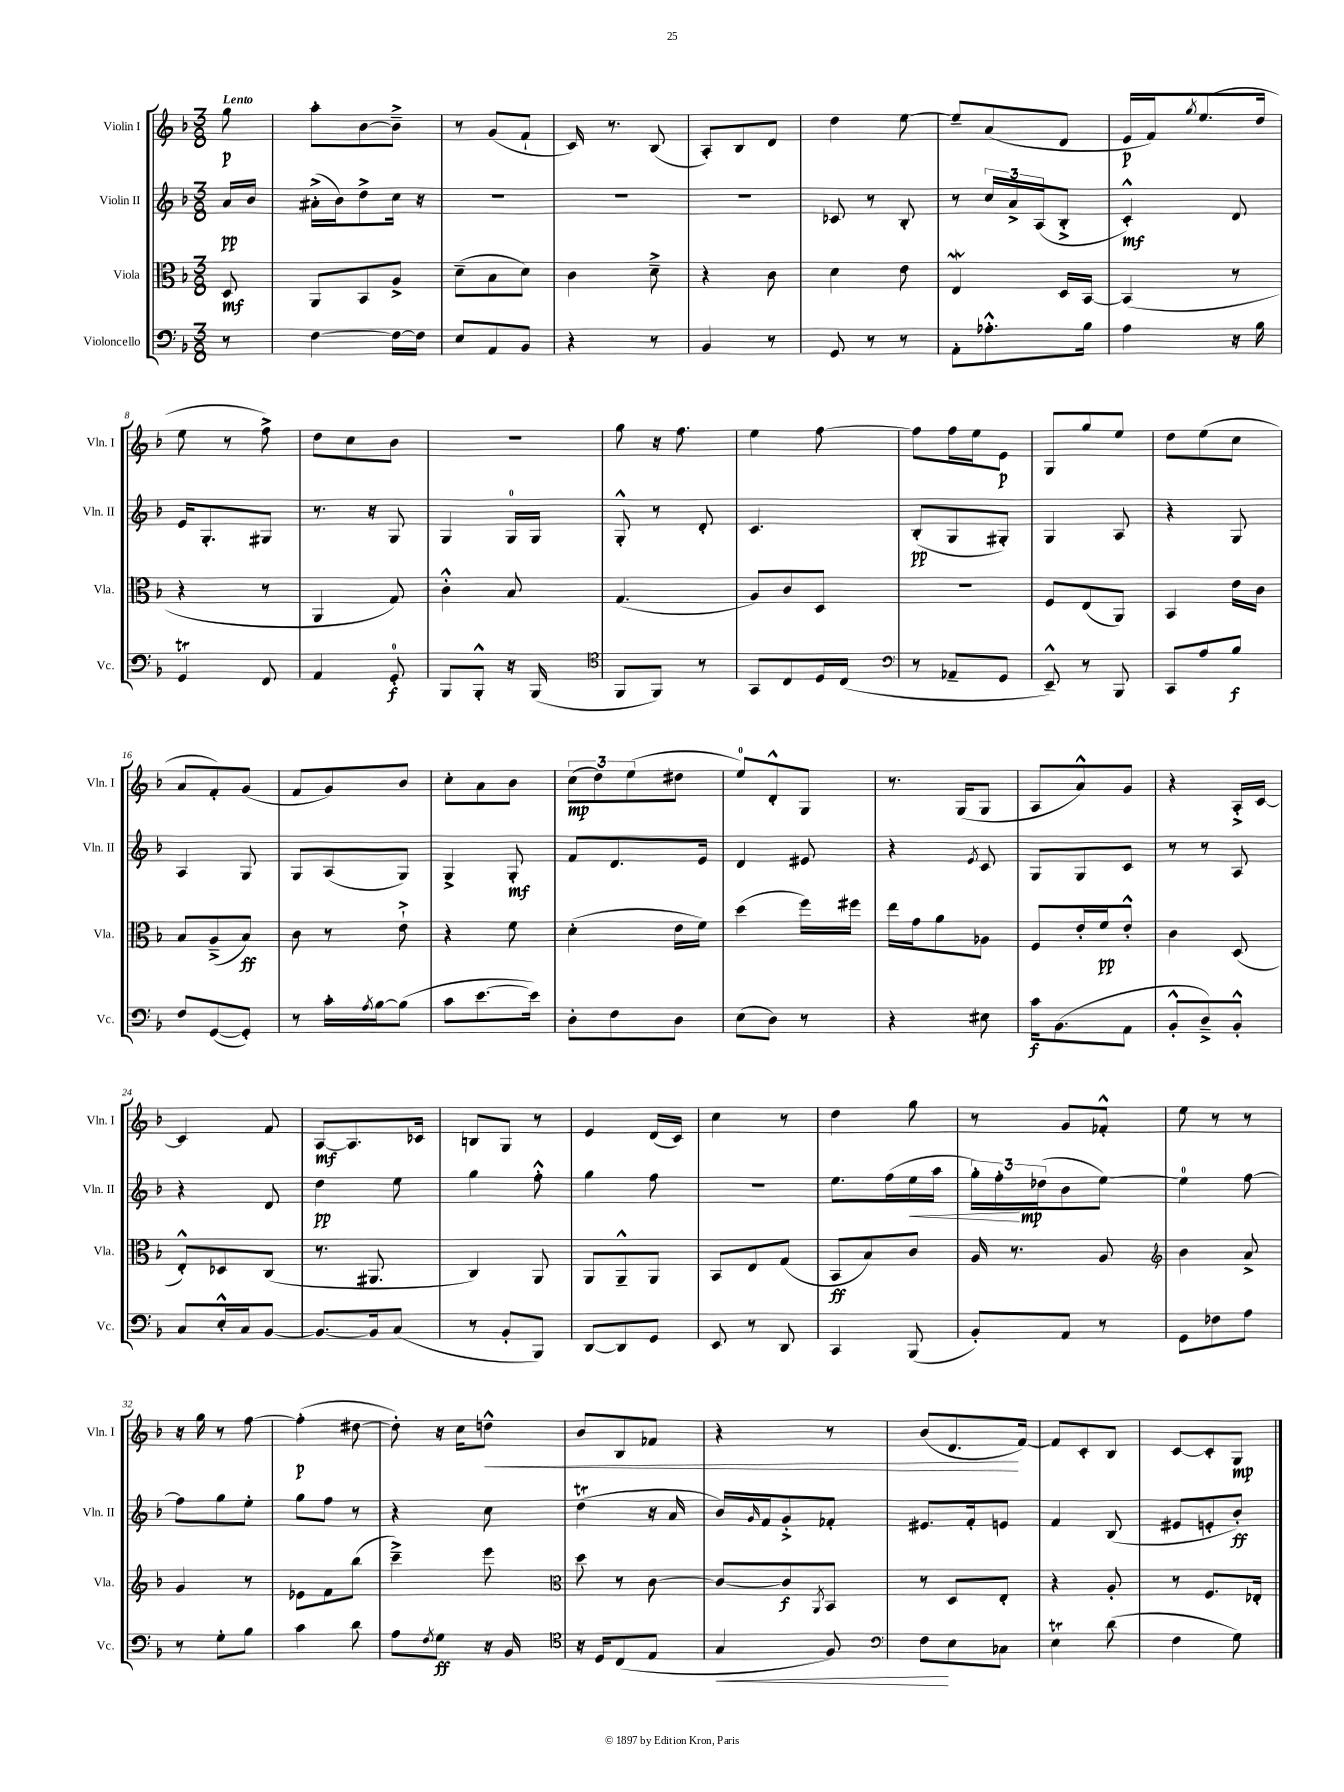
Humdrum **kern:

**kern	**dynam	**kern	**dynam	**kern	**dynam	**kern	**dynam
*part4	*part4	*part3	*part3	*part2	*part2	*part1	*part1
*staff4	*staff4	*staff3	*staff3	*staff2	*staff2	*staff1	*staff1
*I"Violoncello	*	*I"Viola	*	*I"Violin II	*	*I"Violin I	*
*I'Vc.	*	*I'Vla.	*	*I'Vln. II	*	*I'Vln. I	*
*clefF4	*	*clefC3	*	*clefG2	*	*clefG2	*
*k[b-]	*	*k[b-]	*	*k[b-]	*	*k[b-]	*
*M3/8	*	*M3/8	*	*M3/8	*	*M3/8	*
=	=	=	=	=	=	=	=
!	!	!	!	!	!	!LO:TX:a:B:t=Lento	!
8r	.	8D/	mf	16a/LL	pp	8gg\	p
.	.	.	.	16b-/JJ	.	.	.
=1	=1	=1	=1	=1	=1	=1	=1
[4F\	.	8AA/L	.	(16a#X'^\LL	.	8aa'\L	.
.	.	.	.	16b-\J)	.	.	.
.	.	8BB-/	.	8dd^\	.	[8b-\	.
16F\LL_	.	8A^/J	.	16cc\Jk	.	8b-~^\J]	.
16F\JJ]	.	.	.	16r	.	.	.
=2	=2	=2	=2	=2	=2	=2	=2
8E/L	.	(8d~\L	.	4.r	.	8r	.
8AA/	.	8B-\	.	.	.	(8g/L	.
8BB-/J	.	8d\J)	.	.	.	8f`/J	.
=3	=3	=3	=3	=3	=3	=3	=3
4r	.	4c\	.	4.r	.	16c/)	.
.	.	.	.	.	.	8.r	.
8r	.	8d~^\	.	.	.	(8B-/	.
=4	=4	=4	=4	=4	=4	=4	=4
4BB-/	.	4r	.	4.r	.	8A'/L)	.
.	.	.	.	.	.	8B-/	.
8r	.	8c\	.	.	.	8d/J	.
=5	=5	=5	=5	=5	=5	=5	=5
8GG/	.	4d\	.	8c-X/	.	4dd\	.
8r	.	.	.	8r	.	.	.
8r	.	8e\	.	8B-'/	.	[8ee\	.
=6	=6	=6	=6	=6	=6	=6	=6
8AA'\L	.	4EW/	.	8r	.	8ee~/L]	.
8.A-X'^^\	.	.	.	24cc/LL	.	(8a/	.
.	.	.	.	24a^/	.	.	.
.	.	.	.	(24A/J	.	.	.
.	.	16D/LL	.	8B-'^/J	.	8d/J	.
16B-\Jk	.	[16BB-/JJ	.	.	.	.	.
=7	=7	=7	=7	=7	=7	=7	=7
4A\	.	(4BB-/]	.	4c'^^/)	mf	16e/LL	p
.	.	.	.	.	.	16f/J)	.
.	.	.	.	.	.	8qgg/	.
.	.	.	.	.	.	(8.ee/	.
16r	.	8r	.	8d/	.	.	.
16B-\	.	.	.	.	.	16dd/Jk	.
!!LO:LB:g=z
=8	=8	=8	=8	=8	=8	=8	=8
4GGT/	.	4r	.	16e/KL	.	8ee\	.
.	.	.	.	8.G'/	.	.	.
.	.	.	.	.	.	8r	.
8FF/	.	8r	.	8G#X/J	.	8ff^\)	.
=9	=9	=9	=9	=9	=9	=9	=9
4AA/	.	4AA/	.	8.r	.	8dd\L	.
.	.	.	.	.	.	8cc\	.
.	.	.	.	16r	.	.	.
8GG'/	f	8G/)	.	8G/	.	8b-\J	.
=10	=10	=10	=10	=10	=10	=10	=10
8BBB-/L	.	4c'^^\	.	4G/	.	4.r	.
8BBB-'^^/J	.	.	.	.	.	.	.
16r	.	8B-/	.	16G/LL	.	.	.
(16BBB-/	.	.	.	16G/JJ	.	.	.
=11	=11	=11	=11	=11	=11	=11	=11
*clefC4	*	*	*	*	*	*	*
8FF/L	.	(4.G/	.	8G'^^/	.	8gg\	.
8FF/J)	.	.	.	8r	.	16r	.
.	.	.	.	.	.	8.ff\	.
8r	.	.	.	8d'/	.	.	.
=12	=12	=12	=12	=12	=12	=12	=12
8GG/L	.	8A/L)	.	4.c/	.	4ee\	.
8C/	.	8c/	.	.	.	.	.
16D/L	.	8D/J	.	.	.	[8ff\	.
(16C/JJ	.	.	.	.	.	.	.
=13	=13	=13	=13	=13	=13	=13	=13
*clefF4	*	*	*	*	*	*	*
8r	.	4.r	.	(8B-'/L	pp	8ff\L]	.
8AA-X~/L	.	.	.	8G/	.	16ff\L	.
.	.	.	.	.	.	16ee\J	.
8GG/J	.	.	.	8G#X'/J)	.	8e\J	p
=14	=14	=14	=14	=14	=14	=14	=14
8EE~^^/)	.	8F/L	.	4G/	.	8G/L	.
8r	.	(8E/	.	.	.	8gg/	.
8BBB-/	.	8AA/J)	.	8A/	.	8ee/J	.
=15	=15	=15	=15	=15	=15	=15	=15
8CC/L	.	4BB-/	.	4r	.	8dd\L	.
8A/	.	.	.	.	.	(8ee\	.
8B-/J	f	16e\LL	.	8G/	.	8cc\J	.
.	.	16c\JJ	.	.	.	.	.
!!LO:LB:g=z
=16	=16	=16	=16	=16	=16	=16	=16
8F/L	.	8B-/L	.	4A/	.	8a/L	.
([8GG/	.	(8A~^/	.	.	.	8f'/)	.
8GG'/J])	.	8B-/J)	ff	8G/	.	(8g/J	.
=17	=17	=17	=17	=17	=17	=17	=17
8r	.	8c\	.	8G/L	.	8f/L	.
16c'\LL	.	8r	.	(8A/	.	8g/)	.
8qA/	.	.	.	.	.	.	.
[16B-\J	.	.	.	.	.	.	.
(8B-\J]	.	8e`^\	.	8G/J)	.	8b-/J	.
=18	=18	=18	=18	=18	=18	=18	=18
8c\L	.	4r	.	4G^/	.	8cc'\L	.
[8.e\	.	.	.	.	.	8a\	.
.	.	8f\	.	8G'/	mf	8b-\J	.
16e\Jk])	.	.	.	.	.	.	.
=19	=19	=19	=19	=19	=19	=19	=19
8D'\L	.	(4d'\	.	8f/L	.	(12cc\L	mp
.	.	.	.	.	.	12dd\)	.
8F\	.	.	.	8.d/	.	.	.
.	.	.	.	.	.	(12ee\	.
8D\J	.	16e\LL	.	.	.	8dd#X\J	.
.	.	16f\JJ)	.	16e/Jk	.	.	.
=20	=20	=20	=20	=20	=20	=20	=20
(8E\L	.	(4dd\	.	4d/	.	8ee/L)	.
8D\J)	.	.	.	.	.	8d'^^/	.
8r	.	16ff\LL)	.	8e#X/	.	8G/J	.
.	.	16ff#X\JJ	.	.	.	.	.
=21	=21	=21	=21	=21	=21	=21	=21
4r	.	16ee\LL	.	4r	.	8.r	.
.	.	16g\J	.	.	.	.	.
.	.	8a\	.	.	.	.	.
.	.	.	.	.	.	(16G/KL	.
.	.	.	.	8qe/	.	.	.
8E#X\	.	8A-X\J	.	8c/	.	8G/J	.
=22	=22	=22	=22	=22	=22	=22	=22
16c\KL	f	8F/L	.	8G/L	.	8A/L	.
(8.BB-\	.	.	.	.	.	.	.
.	.	16e'/L	.	8G/	.	8a^^/)	.
.	.	16f/J	pp	.	.	.	.
8AA\J	.	8e'^^/J	.	8c/J	.	8g/J	.
=23	=23	=23	=23	=23	=23	=23	=23
8BB-'^^/L	.	4c\	.	8r	.	4r	.
8D~^/)	.	.	.	8r	.	.	.
8BB-'^^/J	.	(8D/	.	8A/	.	16A'^/LL	.
.	.	.	.	.	.	[16c/JJ	.
!!LO:LB:g=z
=24	=24	=24	=24	=24	=24	=24	=24
8C/L	.	8E'^^/L)	.	4r	.	4c/]	.
16E'^^/L	.	8D-X/	.	.	.	.	.
16C/J	.	.	.	.	.	.	.
[8BB-/J	.	(8C/J	.	8d/	.	8f/	.
=25	=25	=25	=25	=25	=25	=25	=25
8.BB-/L_	.	8.r	.	4dd\	pp	[8A/L	mf
.	.	.	.	.	.	8.A/]	.
16BB-/k]	.	8.AA#X/	.	.	.	.	.
(8C/J	.	.	.	8ee\	.	.	.
.	.	.	.	.	.	16c-X/Jk	.
=26	=26	=26	=26	=26	=26	=26	=26
8r	.	4C/)	.	4gg\	.	8Bn/L	.
8BB-'/L	.	.	.	.	.	8G/J	.
8BBB-/J)	.	8AA/	.	8ff'^^\	.	8r	.
=27	=27	=27	=27	=27	=27	=27	=27
[8DD/L	.	8AA/L	.	4gg\	.	4e/	.
8DD/]	.	8AA~^^/	.	.	.	.	.
8GG/J	.	8AA/J	.	8ff\	.	(16d/LL	.
.	.	.	.	.	.	16c/JJ)	.
=28	=28	=28	=28	=28	=28	=28	=28
8EE/	.	8BB-/L	.	4.r	.	4cc\	.
8r	.	8E/	.	.	.	.	.
8DD/	.	(8G/J	.	.	.	8r	.
=29	=29	=29	=29	=29	=29	=29	=29
4CC/	.	8BB-/L	ff	8.ee\L	.	4dd\	.
.	.	8B-/)	.	.	.	.	.
.	.	.	.	(16ff\L	.	.	.
!	!	!	!	!	!LO:HP:b	!	!
(8BBB-/	.	8c/J	.	16ee\	<	8gg\	.
.	.	.	.	16aa\JJ	.	.	.
=30	=30	=30	=30	=30	=30	=30	=30
8BB-'/L)	.	16A/	.	24gg'\LL)	.	8r	.
.	.	.	.	24ff'\	.	.	.
.	.	8.r	.	.	.	.	.
.	.	.	.	(24dd-X\J	[ mp	.	.
8AA/J	.	.	.	8b-\	.	8g/L	.
8r	.	8A/	.	[8ee\J)	.	8f-X'^^/J	.
=31	=31	=31	=31	=31	=31	=31	=31
*	*	*clefG2	*	*	*	*	*
8GG\L	.	4b-\	.	4ee\]	.	8ee\	.
8F-X\	.	.	.	.	.	8r	.
8A\J	.	8a^/	.	[8ff\	.	8r	.
!!LO:LB:g=z
=32	=32	=32	=32	=32	=32	=32	=32
8r	.	4g/	.	8ff\L]	.	16r	.
.	.	.	.	.	.	16gg\	.
8G'\L	.	.	.	8gg\	.	8r	.
8B-\J	.	8r	.	8ee'\J	.	[8ff\	.
=33	=33	=33	=33	=33	=33	=33	=33
4c\	.	8e-X\L	.	8gg\L	.	(4ff'\]	p
.	.	8f\	.	8ff\J	.	.	.
8d\	.	(8bb-\J	.	8r	.	[8dd#X\	.
=34	=34	=34	=34	=34	=34	=34	=34
8A\L	.	4ccc~^\)	.	4r	.	8dd#'\])	.
8qF/	.	.	.	.	.	.	.
8G\J	ff	.	.	.	.	16r	.
.	.	.	.	.	.	16cc\KL	.
!	!	!	!	!	!	!	!LO:HP:b
16r	.	8eee\	.	8cc\	.	8ddn^^\J	<
16BB-/	.	.	.	.	.	.	.
=35	=35	=35	=35	=35	=35	=35	=35
*clefC4	*	*clefC3	*	*	*	*	*
16r	.	8dd\	.	(4ddT\	.	8b-/L	.
16D/KL	.	.	.	.	.	.	.
(8C/	.	8r	.	.	.	8B-/	.
8E/J	.	[8c\	.	16r	.	8f-X/J	.
.	.	.	.	16a/	.	.	.
=36	=36	=36	=36	=36	=36	=36	=36
!	!LO:HP:b	!	!	!	!	!	!
4G/	<	8c/L_	.	16b-/LL)	.	4r	.
.	.	.	.	16qqg/	.	.	.
.	.	.	.	16f/J	.	.	.
.	.	8c/]	f	8g'^/	.	.	.
.	.	8qAA/	.	.	.	.	.
8F/)	.	8BB-/J	.	8f-X'/J	.	8r	.
=37	=37	=37	=37	=37	=37	=37	=37
*clefF4	*	*	*	*	*	*	*
8F\L	.	8r	.	8.e#X/L	.	(8b-/L	.
8E\	[	8D/L	.	.	.	8.d/	.
.	.	.	.	16f'/k	.	.	.
8C-X\J	.	8E'/J	.	8en/J	.	.	.
.	.	.	.	.	.	[16f/Jk)	[
=38	=38	=38	=38	=38	=38	=38	=38
4Et\	.	4r	.	4f/	.	8f/L]	.
.	.	.	.	.	.	8c'/	.
(8d\	.	8A'/	.	(8B-/	.	8B-/J	.
=39	=39	=39	=39	=39	=39	=39	=39
4F\	.	8r	.	8e#X/L	.	[8c/L	.
.	.	8.F/L	.	8en'/	.	8c'/]	.
8G\)	.	.	.	8b-'/J)	ff	8G/J	mp
.	.	16E-X'/Jk	.	.	.	.	.
==	==	==	==	==	==	==	==
*-	*-	*-	*-	*-	*-	*-	*-
